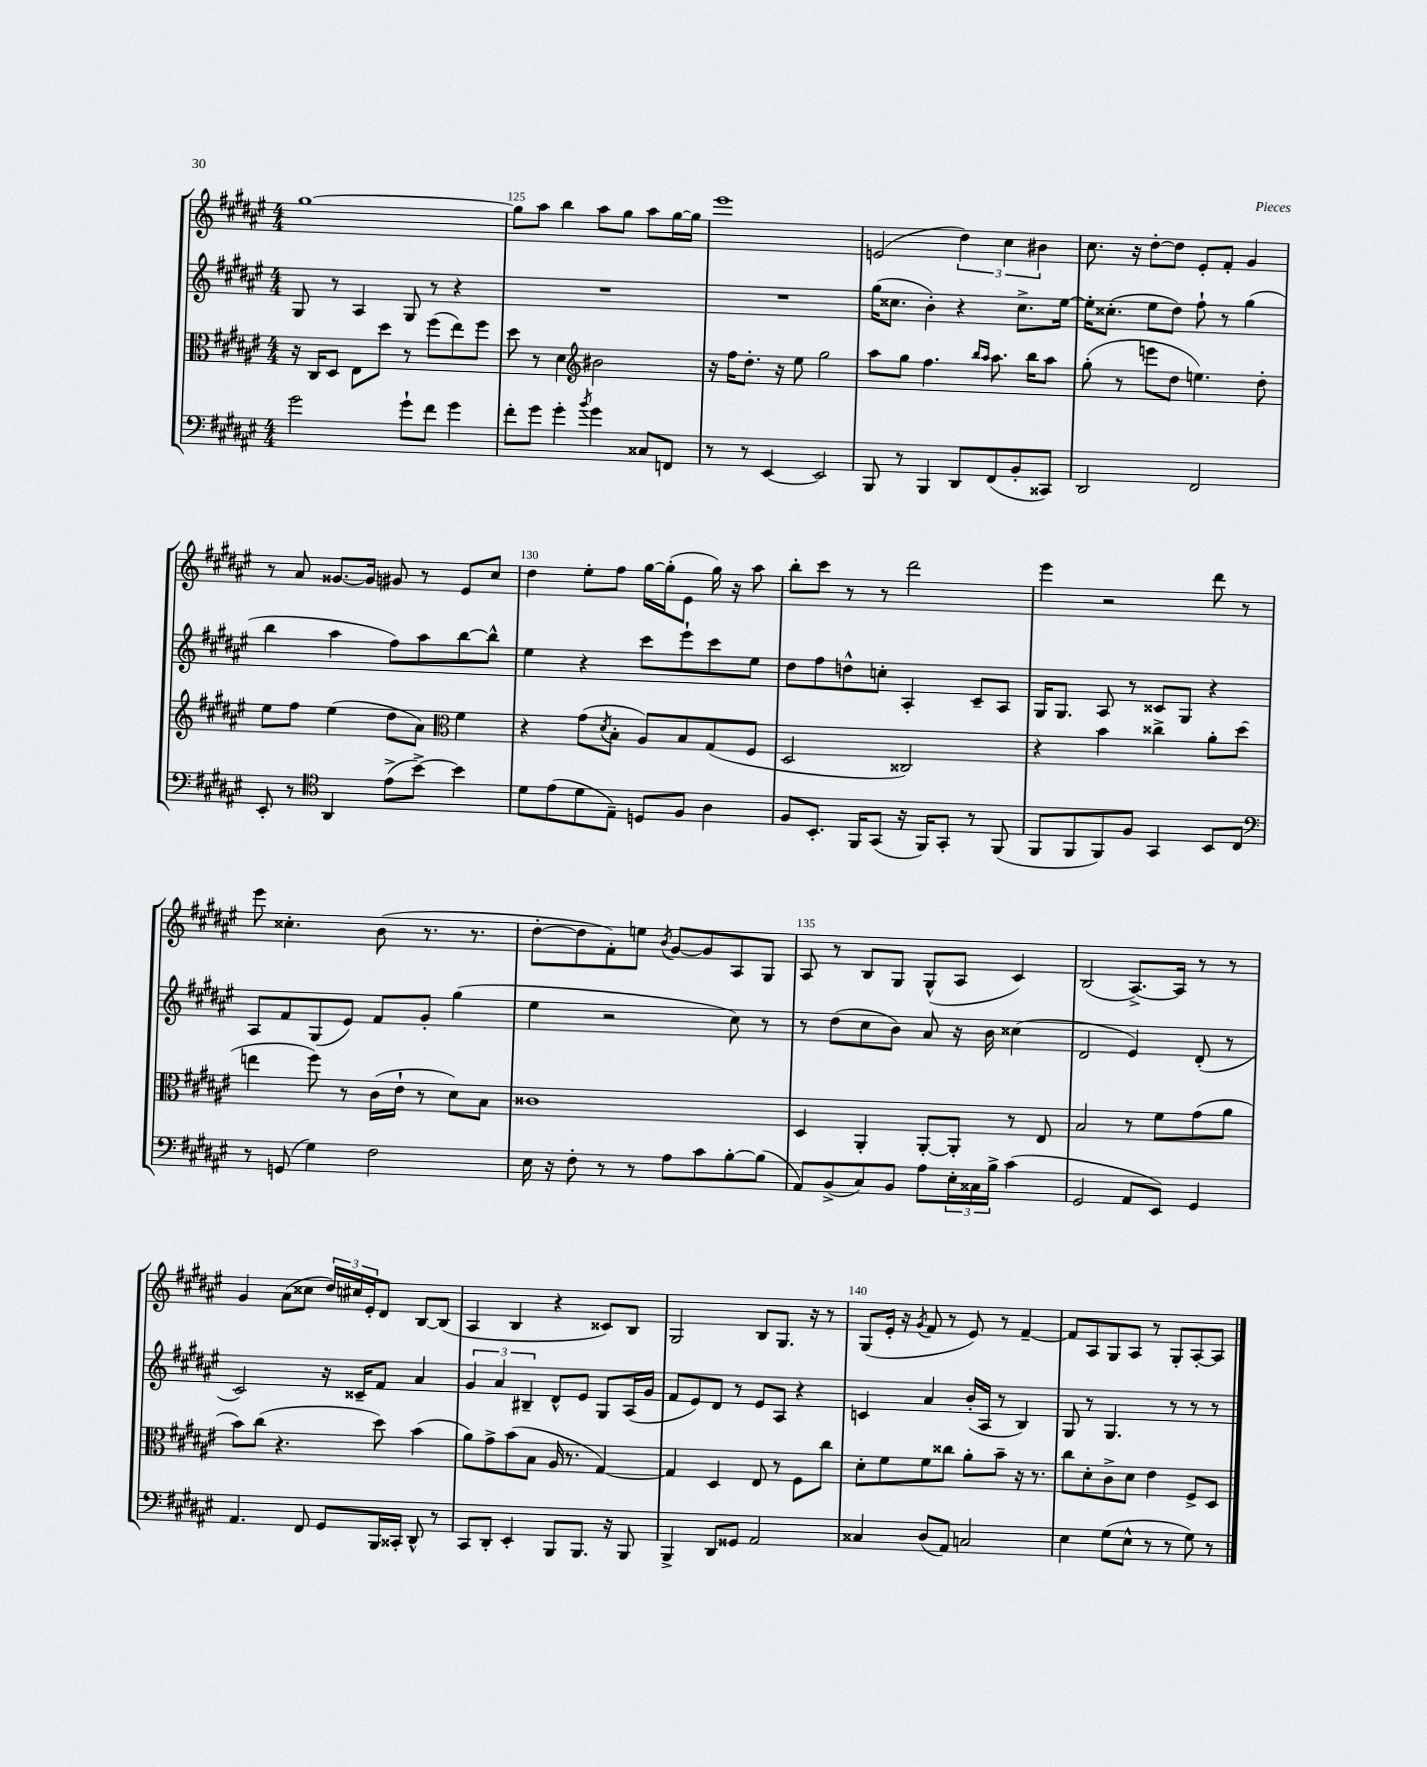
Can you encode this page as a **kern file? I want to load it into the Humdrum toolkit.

**kern	**kern	**kern	**kern
*staff4	*staff3	*staff2	*staff1
*clefF4	*clefC3	*clefG2	*clefG2
*k[f#c#g#d#a#e#]	*k[f#c#g#d#a#e#]	*k[f#c#g#d#a#e#]	*k[f#c#g#d#a#e#]
*M4/4	*M4/4	*M4/4	*M4/4
2g#	16r	8G#	[1gg#
.	16C#	.	.
.	8D#	8r	.
.	8E#	4A#	.
.	8dd#	.	.
8g#`	8r	8G#	.
8f#	(8ff#	8r	.
4g#	8ee#)	4r	.
.	8ff#	.	.
=	=	=	=
8f#'	8dd#	1r	8gg#]
8g#	8r	.	8aa#
4g#'	4d#	.	4bb
*	*clefG2	*	*
8qb	.	.	.
4g#	2b#	.	8aa#
.	.	.	8gg#
8C##	.	.	8aa#
8FF	.	.	[16gg#
.	.	.	16gg#]
=	=	=	=
8r	16r	1r	1eee#
.	16ff#	.	.
8r	8.dd#'	.	.
[4EE#	.	.	.
.	16r	.	.
.	8ee#	.	.
2EE#]	2gg#	.	.
=	=	=	=
8BBB	8aa#	(16gg#	(2e
.	.	8.cc##	.
8r	8gg#	.	.
4BBB	4.ff#	4b')	.
8DD#	.	4r	6dd#)
.	16qqbb	.	.
.	16qqaa#	.	.
(8FF#	8.aa#	.	.
.	.	.	6cc#
8BB'	.	8.cc##^	.
.	16bb	.	.
.	.	.	6b#
8CC##)	8aa#	.	.
.	.	[16ee#	.
=	=	=	=
2DD#	(8gg#'	16ee#']	8.cc#
.	.	(8.cc##'	.
.	8r	.	.
.	.	.	16r
.	8eee	8ee#	[8dd#'
.	8dd#	8dd#)	8dd#]
2FF#	4.ee)	8ff#`	8e#'
.	.	8r	8f#'
.	.	(4gg#	4g#
.	8dd#'	.	.
=	=	=	=
8EE#'	8ee#	4bb	8r
8r	8ff#	.	8a#
*clefC4	*	*	*
4AA#	(4ee#	4aa#	[8.g##
.	.	.	16g##]
(8e#^	8dd#	8ff#)	8g#
[8b^)	8a#)	8aa#	8r
*	*clefC3	*	*
4b]	4f#	[8bb	8e#
.	.	8bb^^]	8cc#
=	=	=	=
8d#	4r	4ee#	4dd#
(8e#	.	.	.
8d#	(8g#	4r	8ee#'
.	8qd#	.	.
8E#~)	8B'	.	8ff#
8D	8A#)	8ccc#	[16gg#
.	.	.	(16gg#']
8F#	8B	8eee#`	8e#
4A#	(8G#	8ccc#	16gg#)
.	.	.	16r
.	8F#	8ee#	8aa#
=	=	=	=
8F#	2D#	8dd#	8bb'
8.BB'	.	8ff#	8ccc#
.	.	8dd^^	8r
16FF#	.	.	.
(8GG#	.	8cc'	8r
16r	2C##)	4A#'	2ddd#
16FF#)	.	.	.
8GG#'	.	.	.
8r	.	8c#~	.
(8FF#	.	8A#	.
=	=	=	=
8FF#	4r	16G#	4eee#
.	.	8.G#	.
8FF#	.	.	.
8FF#)	4b	8A#	2r
8F#	.	8r	.
4GG#	4cc##^	8c##	.
.	.	8G#	.
8BB	8a#'	4r	8ddd#
8C#	(8dd#	.	8r
=	=	=	=
*clefF4	*	*	*
8r	4ee	8A#	8eee#
(8GG	.	8f#	4.cc##'
4G#)	8ff#)	(8G#	.
.	8r	8e#)	.
2F#	(16c#	8f#	(8b
.	16e#`	.	.
.	8r	8g#'	8.r
.	8d#)	(4gg#	.
.	.	.	8.r
.	8B	.	.
=	=	=	=
16E#	1c##	4ee#	[8dd#'
16r	.	.	.
8F#'	.	.	8dd#]
8r	.	2r	8f#')
8r	.	.	8ee
.	.	.	8qb
8A#	.	.	[8g#
8c#	.	.	8g#]
[8B'	.	8cc#)	8A#
(8B]	.	8r	8G#
=	=	=	=
8AA#)	4D#	8r	8A#
(8BB^	.	(8dd#	8r
8C#)	4AA#'	8cc#	8B
8BB	.	8b)	8G#
8A#	[8AA#'	8a#	(8G#^^
24E#'	8AA#']	16r	8A#
24C##	.	.	.
.	.	16b	.
24B^	.	.	.
(4c#	8r	(4cc##	4c#)
.	8E#	.	.
=	=	=	=
2GG#	2B	2d#	(2B
8AA#	8r	4e#)	[8.A#^)
8EE#)	8f#	.	.
.	.	.	16A#]
4GG#	(8g#	(8d#'	8r
.	8a#	8r	8r
=	=	=	=
4.AA#	8b)	2c#)	4g#
.	(8cc#	.	.
.	4.r	.	(8a#
8FF#	.	.	8cc##
8GG#	.	16r	24dd#)
.	.	.	24cc#
.	.	16c##~	.
.	.	.	24e#'
16BBB	8dd#)	8f#	8d#
16CC##'	.	.	.
8DD#^^	(4b	4a#	[8B
8r	.	.	(8B]
=	=	=	=
8CC#	8a#)	6g#	4A#
8DD#'	8g#^	.	.
.	.	6a#	.
4EE#'	(8b	.	4B
.	.	6B#~	.
.	8B	.	.
8BBB	16A#	8d#^^	4r
.	8.r	.	.
8.BBB	.	8e#	.
.	[4G#)	8G#	8c##)
16r	.	.	.
8BBB	.	(16A#	8B
.	.	16g#	.
=	=	=	=
4BBB^	4G#]	8f#	2G#
.	.	8e#)	.
8DD#	4D#	8d#	.
8GG##	.	8r	.
2AA#	8E#	8e#	8B
.	8r	8A#	8.G#
.	8F#	4r	.
.	.	.	16r
.	8cc#	.	8r
=	=	=	=
4C##	8d#'	4c	(8G#
.	8f#	.	16e#'
.	.	.	16r
.	.	.	8qg#
(8D#	8f#	4a#	8f#
8AA#)	8cc##	.	8r
2C	8a#'	(16b'	8e#)
.	.	16A#	.
.	8b~	8r	8r
.	16r	4B)	[4f#~
.	8.r	.	.
=	=	=	=
4E#	8cc#	8G#	8f#]
.	8d#'	8r	8A#
(8G#	8c#^	4.G#	8G#
8E#^^	8d#	.	8A#
8r	4e#	.	8r
8r	.	8r	8G#'
8G#)	8F#^	8r	[8A#'
8r	8D#	8r	8A#]
==	==	==	==
*-	*-	*-	*-
